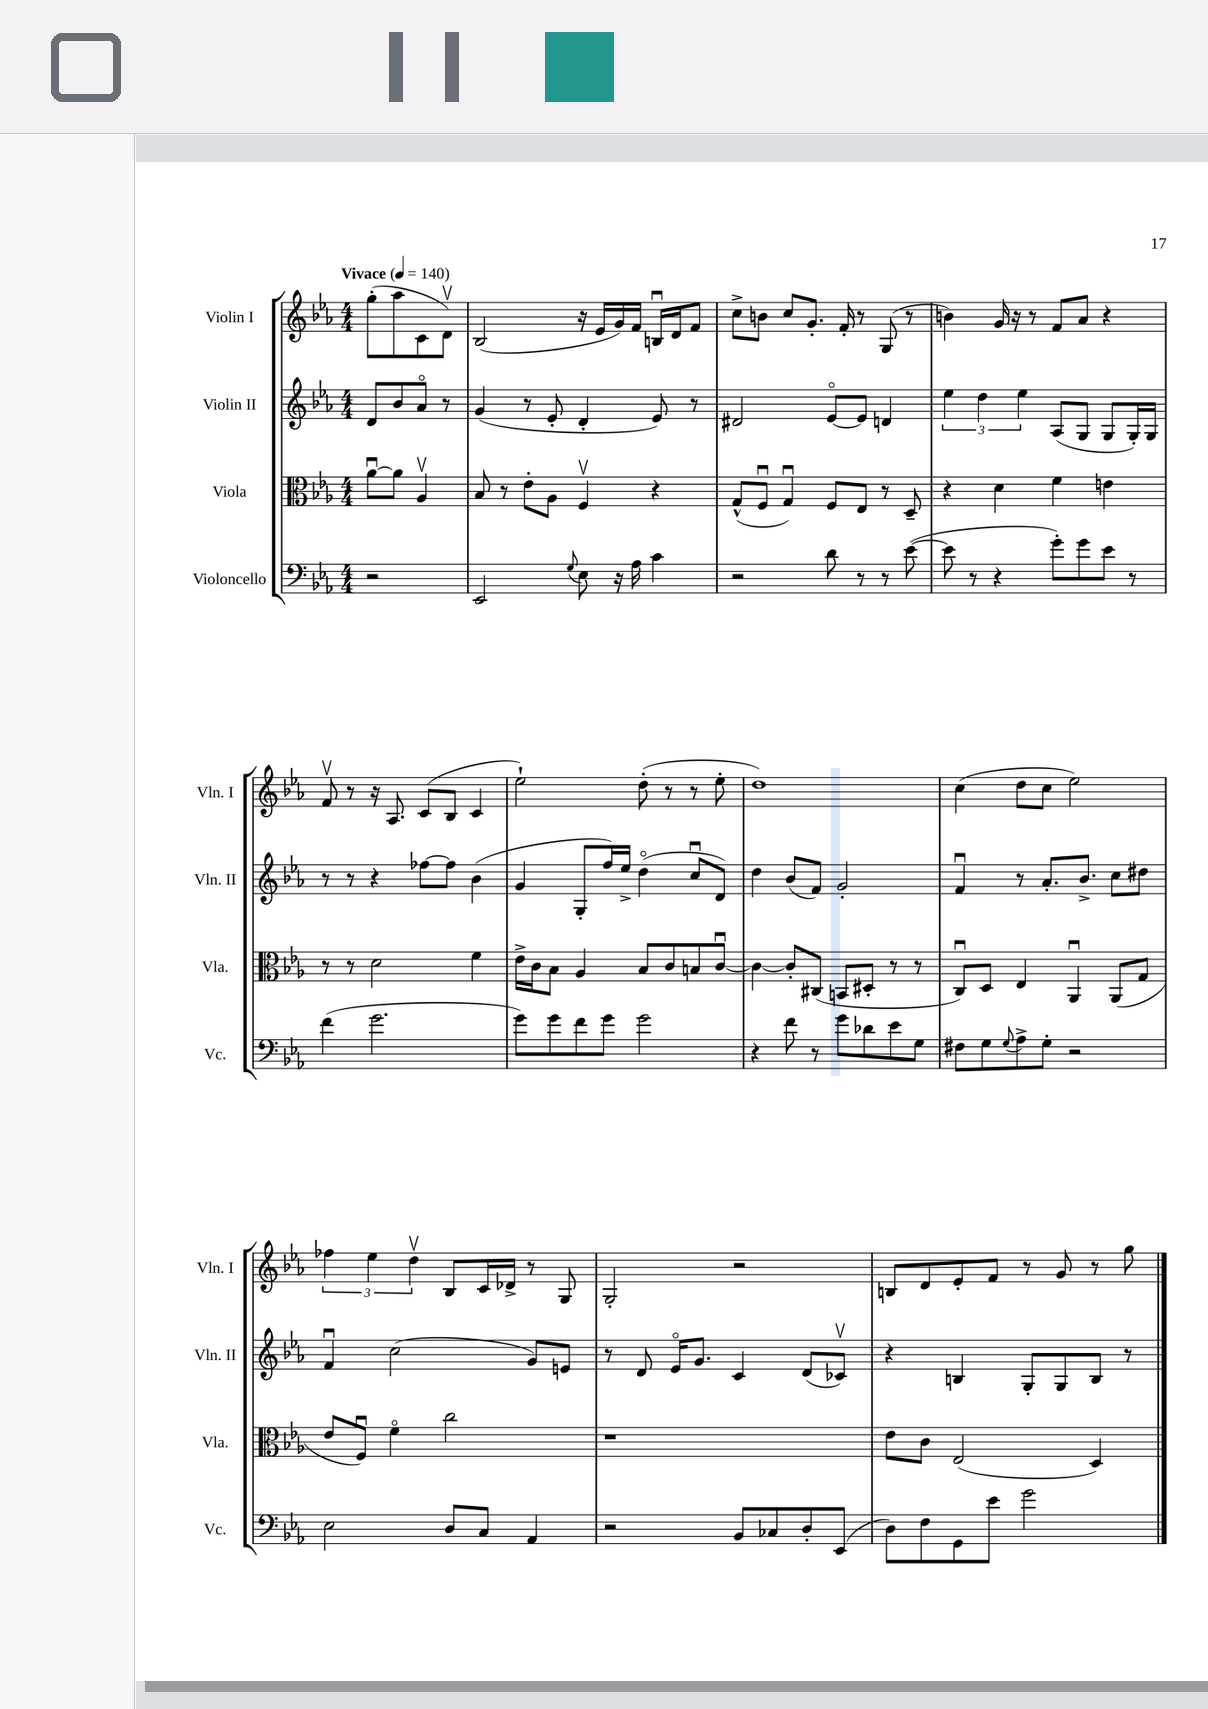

**kern	**kern	**kern	**kern
*staff4	*staff3	*staff2	*staff1
*clefF4	*clefC3	*clefG2	*clefG2
*k[b-e-a-]	*k[b-e-a-]	*k[b-e-a-]	*k[b-e-a-]
*M4/4	*M4/4	*M4/4	*M4/4
*MM140	*MM140	*MM140	*MM140
2r	[8a-u	8d	(8gg'
.	8a-]	8b-	8aa-
.	4A-v	8a-o	8c
.	.	8r	8dv)
=	=	=	=
2EE-	8B-	(4g	(2B-
.	8r	.	.
.	8e-'	8r	.
.	8A-	8e-'	.
8qqG	.	.	.
8E-	4Fv	4d'	16r
.	.	.	16e-
16r	.	.	16g)
16A-	.	.	16f
4c	4r	8e-)	16Bu
.	.	.	16d
.	.	8r	8f
=	=	=	=
2r	(8G^^	2d#	8cc^
.	8Fu	.	8b
.	4Gu)	.	8cc
.	.	.	8.g'
8d	8F	[8e-o	.
.	.	.	16f'
8r	8E-	8e-]	8r
8r	8r	4d	(8G
([8e-	8D~	.	8r
=	=	=	=
8e-]	4r	6ee-	4b)
8r	.	.	.
.	.	6dd	.
4r	4d	.	16g
.	.	.	16r
.	.	6ee-	.
.	.	.	8r
8g')	4f	(8A-	8f
8g	.	8G	8a-
8e-	4e	8G	4r
8r	.	16G')	.
.	.	16G	.
=	=	=	=
(4f	8r	8r	8fv
.	8r	8r	8r
2.g	2d	4r	16r
.	.	.	8.A-
.	.	[8ff-	(8c
.	.	8ff-]	8B-
.	4f	(4b-	4c
=	=	=	=
8g)	16e-^	4g	2ee-`)
.	16c	.	.
8g	8B-	.	.
8f	4A-	8G'	.
8g	.	16ff)	.
.	.	16ee-^	.
2g	8B-	(4ddo	(8dd'
.	8c	.	8r
.	8B	8ccu	8r
.	[8cu	8d)	8ee-'
=	=	=	=
4r	4c_	4dd	1dd)
8f	8c']	(8b-	.
8r	(8C#	8f)	.
8g	8BB	2g'	.
8d-	8D#'	.	.
8e-	8r	.	.
8G	8r	.	.
=	=	=	=
8F#	8Cu)	4fu	(4cc
8G	8D	.	.
8qqG	.	.	.
8A-^	4E-	8r	8dd
8G'	.	8.a-'	8cc
2r	4AA-u	.	2ee-)
.	.	8.b-^	.
.	(8AA-	8cc	.
.	8G	8dd#	.
=	=	=	=
2E-	8e-	4fu	6ff-
.	8Fu)	.	.
.	.	.	6ee-
.	4fo	(2cc	.
.	.	.	6ddv
8D	2cc	.	8B-
8C	.	.	16c
.	.	.	16d-^
4AA-	.	8g)	8r
.	.	8e	8G
=	=	=	=
2r	1r	8r	2G'
.	.	8d	.
.	.	16e-o	.
.	.	8.g	.
8BB-	.	4c	2r
8C-	.	.	.
8D'	.	(8d	.
(8EE-	.	8c-v)	.
=	=	=	=
8D)	8e-	4r	8B
8F	8c	.	8d
8GG	(2E-	4B	8e-'
8e-	.	.	8f
2g	.	8G'	8r
.	.	8G	8g
.	4D)	8B	8r
.	.	8r	8gg
==	==	==	==
*-	*-	*-	*-
